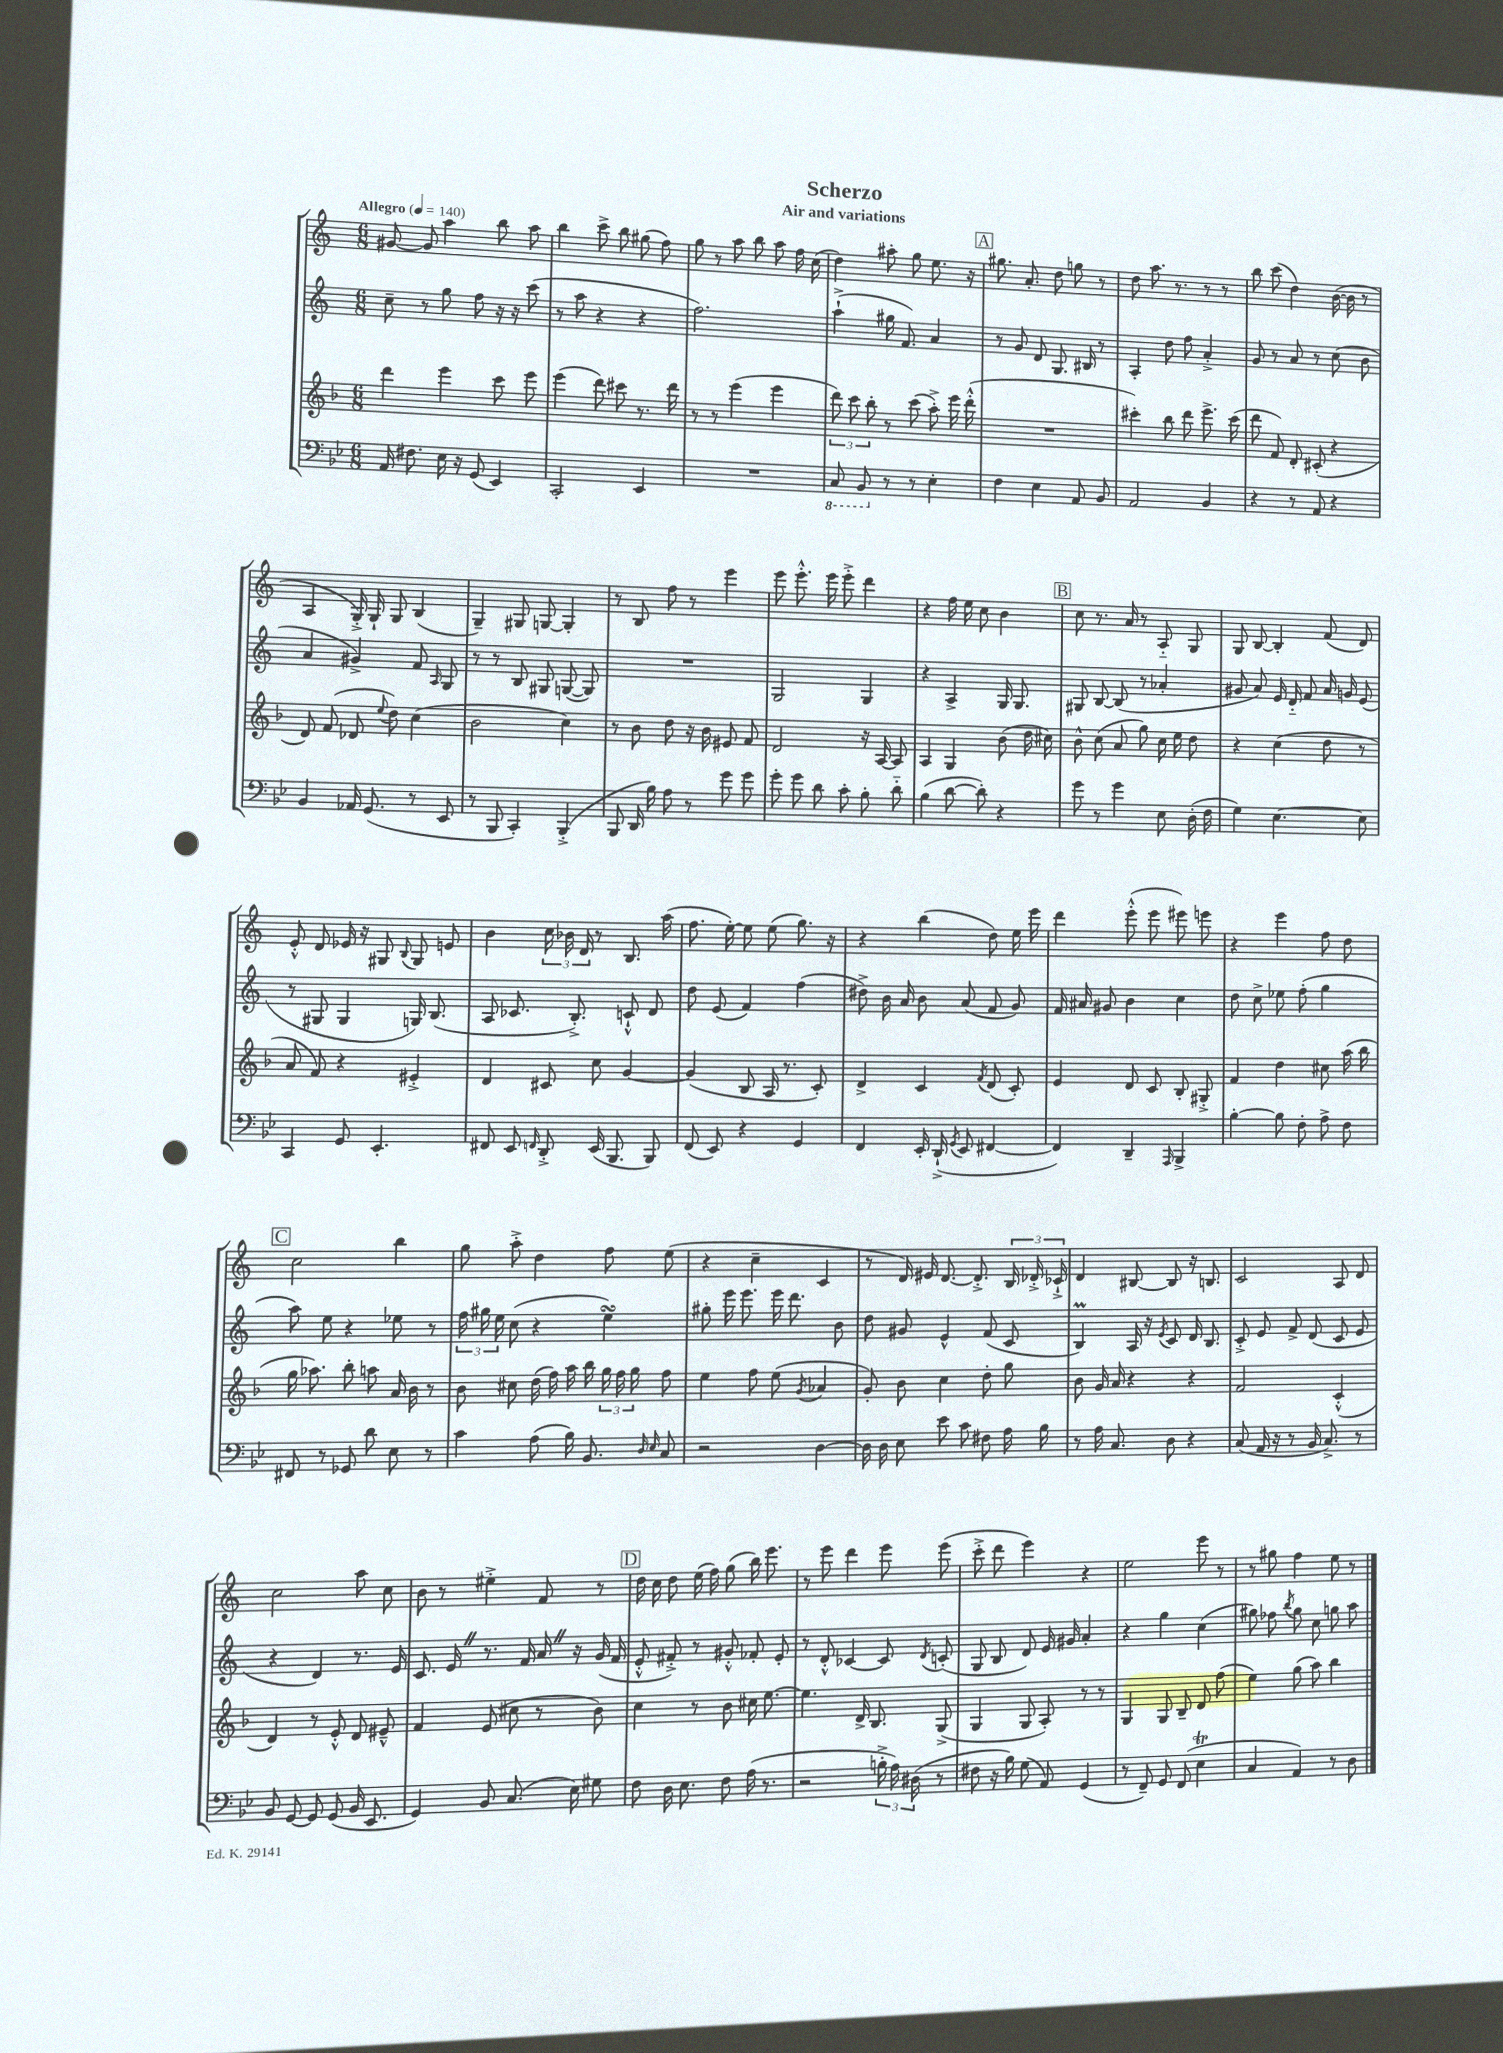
\header { title = "Scherzo" subtitle = "Air and variations" }
<<
\new StaffGroup <<
\new Staff = "s0" {
    \clef treble \key c \major \numericTimeSignature \time 6/8 \tempo "Allegro" 4 = 140
    \autoBeamOff gis'8~ gis'8 a''4 b''8 a''8 |
    b''4 c'''8-> b''8 gis''8( f''8) |
    g''8 r8 a''8 b''8 a''8 f''16 c''16( |
    d''4) ais''8-. g''8 e''8. r16 |
    \mark \markup { \box "A" } gis''8. a'8.-. d''8 g''8 r8 |
    d''8 a''8. r8. r8 r8 |
    b''8 c'''8( d''4) b'16~( b'16 r8 |
    a4 g16-.->) g16-! g8 b4( |
    g4--) gis8 g8~ g4-. |
    r8 b8 f''8 r8 e'''4 |
    e'''8 e'''8.-.-^ e'''16 e'''8-.-> d'''4 |
    r4 f''16 e''16 c''8 b'4 |
    \mark \markup { \box "B" } c''8 r8. a'16 r8 a8-_ g8 |
    g8 b8~ b4-. f'8( d'8) |
    e'8-.-^ d'8 ees'16 r16 gis8 \appoggiatura { b8 } gis8 e'8 |
    b'4 \tuplet 3/2 { c''16 bes'16 d'16 } r8 b8. a''16( |
    f''8. e''16~-.) e''8 e''8( g''8.) r16 |
    r4 b''4( d''8) e''16 e'''16 |
    d'''4 e'''8-.-^( e'''8 eis'''8) e'''8 |
    r4 e'''4 f''8 d''8 |
    \mark \markup { \box "C" } c''2 b''4 |
    g''8 a''8-.-> d''4 f''8 e''8( |
    r4 c''4-- c'4 |
    r8 d'16) eis'16 d'8.~ d'8.-.-> \tuplet 3/2 { b16 des'16-.-> ces'16-!-> } |
    d'4 bis8~ bis8 r16 b8. |
    c'2 a8 d'8 |
    c''2 a''8 c''8 |
    b'8 r8 eis''4-.-> f'8 r8 |
    \mark \markup { \box "D" } d''16 c''16 d''8 e''16( f''16) g''8( b''16) e'''8. |
    r8 e'''8 d'''4 e'''8 e'''8( |
    c'''8-.-> d'''8 e'''4) r4 |
    e''2 e'''8 r8 |
    r8 gis''8 f''4 e''8 r8 \bar "|." |
}
\new Staff = "s1" {
    \clef treble \key c \major \numericTimeSignature \time 6/8
    \autoBeamOff c''8-- r8 g''8 f''8 r16 r16 c'''8( |
    r8 a''8 r4 r4 |
    f''2.) |
    a''4-!->( gis''16 f'8.) a'4 |
    \mark \markup { \box "A" } r8 g'8 d'8 g8. bis16 r8 |
    a4-. d''8 f''8 a'4-.-> |
    g'8 r8 a'8 r8 c''8( b'8 |
    a'4 gis'4->) f'8 \grace { a16 } g8 |
    r8 r8 b8 gis8 g8~( g8) |
    R2. |
    g2 g4 |
    r4 a4-> g16 g8. |
    \mark \markup { \box "B" } gis8 b8~ b8( r8 aes'4-. |
    gis'8 a'8) e'16 d'16-_ f'8 a'16 g'16 e'8( |
    r8 gis8 gis4 g16) b8.( |
    a8 ces'8. b8.-.->) c'8-!-^ d'8 |
    d''8 e'8( f'4) f''4( |
    dis''8->) b'16 a'16 b'8 a'8( f'8 g'8) |
    f'16 ais'16 gis'8 b'4 c''4 |
    d''8 c''8-> ees''8 f''8-.( g''4 |
    \mark \markup { \box "C" } a''8) e''8 r4 ees''8 r8 |
    \tuplet 3/2 { f''16 gis''16 e''16 } c''8( r4 e''4\turn) |
    gis''8-. e'''16 e'''8. e'''16 d'''8. b'8 |
    d''8 gis'8 e'4-^ f'8( c'8 |
    b4\prall) a16 r16 \acciaccatura { e'8 } c'8 d'16 b8. |
    c'8-.-> e'8 f'8-> d'8( c'8 e'8 |
    r4 d'4) r8. e'16 |
    c'8. e'16 \once \override BreathingSign.text = \markup { \musicglyph "scripts.caesura.straight" } \breathe r8. f'16 a'16 \once \override BreathingSign.text = \markup { \musicglyph "scripts.caesura.straight" } \breathe r16 g'16( f'16 |
    \mark \markup { \box "D" } e'8-.-^ fis'8-.->) r8 gis'8-.-^ fes'8-. e'8-. |
    r8 d'8-.-^ ces'4~ ces'8 \acciaccatura { d'8 } c'8-.( |
    g8 b8 d'8) e'16 gis'16 a'4-. |
    r4 g''4 c''4( |
    gis''8) fes''8 \acciaccatura { b''8 } gis''8 c''8 g''8 a''8 \bar "|." |
}
\new Staff = "s2" {
    \clef treble \key f \major \numericTimeSignature \time 6/8
    \autoBeamOff d'''4 e'''4 c'''8 e'''8 |
    e'''4( d'''8) cis'''8 r8. d'''16 |
    r8 r8 e'''4( e'''4 |
    \tuplet 3/2 { d'''8) c'''8 bes''8-. } r8 c'''8( a''8-.->) e'''16 d'''16-.-^( |
    \mark \markup { \box "A" } R2. |
    cis'''4-.) bes''8 d'''8 e'''8.-> cis'''16( |
    d'''8 f'8) d'8-. cis'8-.( r4 |
    d'8) f'8( des'8 \appoggiatura { e''8 } d''8) c''4( |
    bes'2 c''4) |
    r8 bes'8 d''8 r16 bes'16 eis'8 f'8 |
    d'2 r16 a16~ a8 |
    a4 g4 bes'8( d''16 cis''16) |
    \mark \markup { \box "B" } bes'8-^ c''8( a'8 g''8) c''16 e''16 d''8 |
    r4 c''4( d''8 r8 |
    a'8 f'8) r4 eis'4-.-> |
    d'4 cis'8 c''8 g'4~ |
    g'4( bes8 a16 r8. c'8-.) |
    d'4-> c'4 \acciaccatura { f'8 } d'8( c'8-.) |
    e'4 d'8 c'8 bes8-. gis8-.-> |
    f'4 d''4 cis''8 a''16( bes''16 |
    \mark \markup { \box "C" } g''16 aes''8.) bes''8-. a''8 a'16 bes'16 r8 |
    bes'8 cis''8 d''16( f''16) a''16 bes''16 \tuplet 3/2 { g''16 f''16 g''16 } f''8 |
    e''4 f''8 e''8( \acciaccatura { g'8 } aes'4 |
    g'8-.) bes'8 c''4 d''8-. g''8 |
    bes'8 g'16 a'16 r4 r4 |
    f'2 c'4-.-^( |
    d'4) r8 e'8-.-^ d'8 eis'8---^ |
    f'4 e'8( cis''8 r8 bes'8) |
    \mark \markup { \box "D" } c''4 r8 bes'8 cis''16 e''8.~ |
    e''4. d'16-> bes8. g8->( |
    g4 g8 a8-.) r8 r8 |
    g4 g8 bes8-- d'8 f''8( |
    e''4) g''8( a''8) bes''4 \bar "|." |
}
\new Staff = "s3" {
    \clef bass \key bes \major \numericTimeSignature \time 6/8
    \autoBeamOff a,16 fis8. ees16 r16 g,8( ees,4) |
    c,2-. ees,4 |
    R2. |
    \ottava #-1 c,8 bes,,8 \ottava #0 r8 r8 ees4-. |
    \mark \markup { \box "A" } f4 ees4 a,8 bes,8 |
    a,2 bes,4 |
    r4 r8 a,8 r4 |
    bes,4 aes,16 g,8.( r8 ees,8 |
    r8 bes,,8 c,4-.) bes,,4-.->( |
    bes,,8 d,16 bes16) a8 r8 g'8 g'8 |
    g'8-. g'8 d'8 c'8-. bes8-. d'8-_ |
    bes4( d'8~ d'8-.) r4 |
    \mark \markup { \box "B" } g'8 r8 g'4 ees8 d16-.( f16 |
    g4) ees4.~ ees8 |
    c,4 g,8 ees,4.-. |
    fis,8 ees,8 \grace { f,16 } d,8-.-> ees,16( bes,,8. bes,,8) |
    f,8( ees,8) r4 g,4 |
    f,4 ees,16-. d,16-!->( \acciaccatura { g,8 } ees,8 fis,4~ |
    fis,4) d,4-- \grace { a,,16 } bes,,4-> |
    bes4~-. bes8 f8-. a8-> f8 |
    \mark \markup { \box "C" } fis,8 r8 ges,8 d'8 ees8 r8 |
    c'4 a8( bes16) bes,8. \grace { d16 ees16 } c8 |
    r2 d4~ |
    d16 d16 ees8 ees'8 c'8 fis8 a16 bes16 |
    r8 a16 c8. d8 r4 |
    c8( a,16 r16 r8 bes,16 c8.->) r8 |
    bes,8 g,8~ g,8 g,8( bes,16 ees,8. |
    g,4) bes,8 c8.( ees16) gis8 |
    \mark \markup { \box "D" } f8 d16 ees8. f8 a16( r8. |
    r2 \tuplet 3/2 { b16-.-> a16) dis16( } r8 |
    fis8 r16 bes16) g8( a,8) g,4( |
    r8 f,8--) g,8 f,8( ees4\trill |
    c4 a,4) r8 d8 \bar "|." |
}
>>
>>
\layout { \context { \Score \remove "Bar_number_engraver" } }
